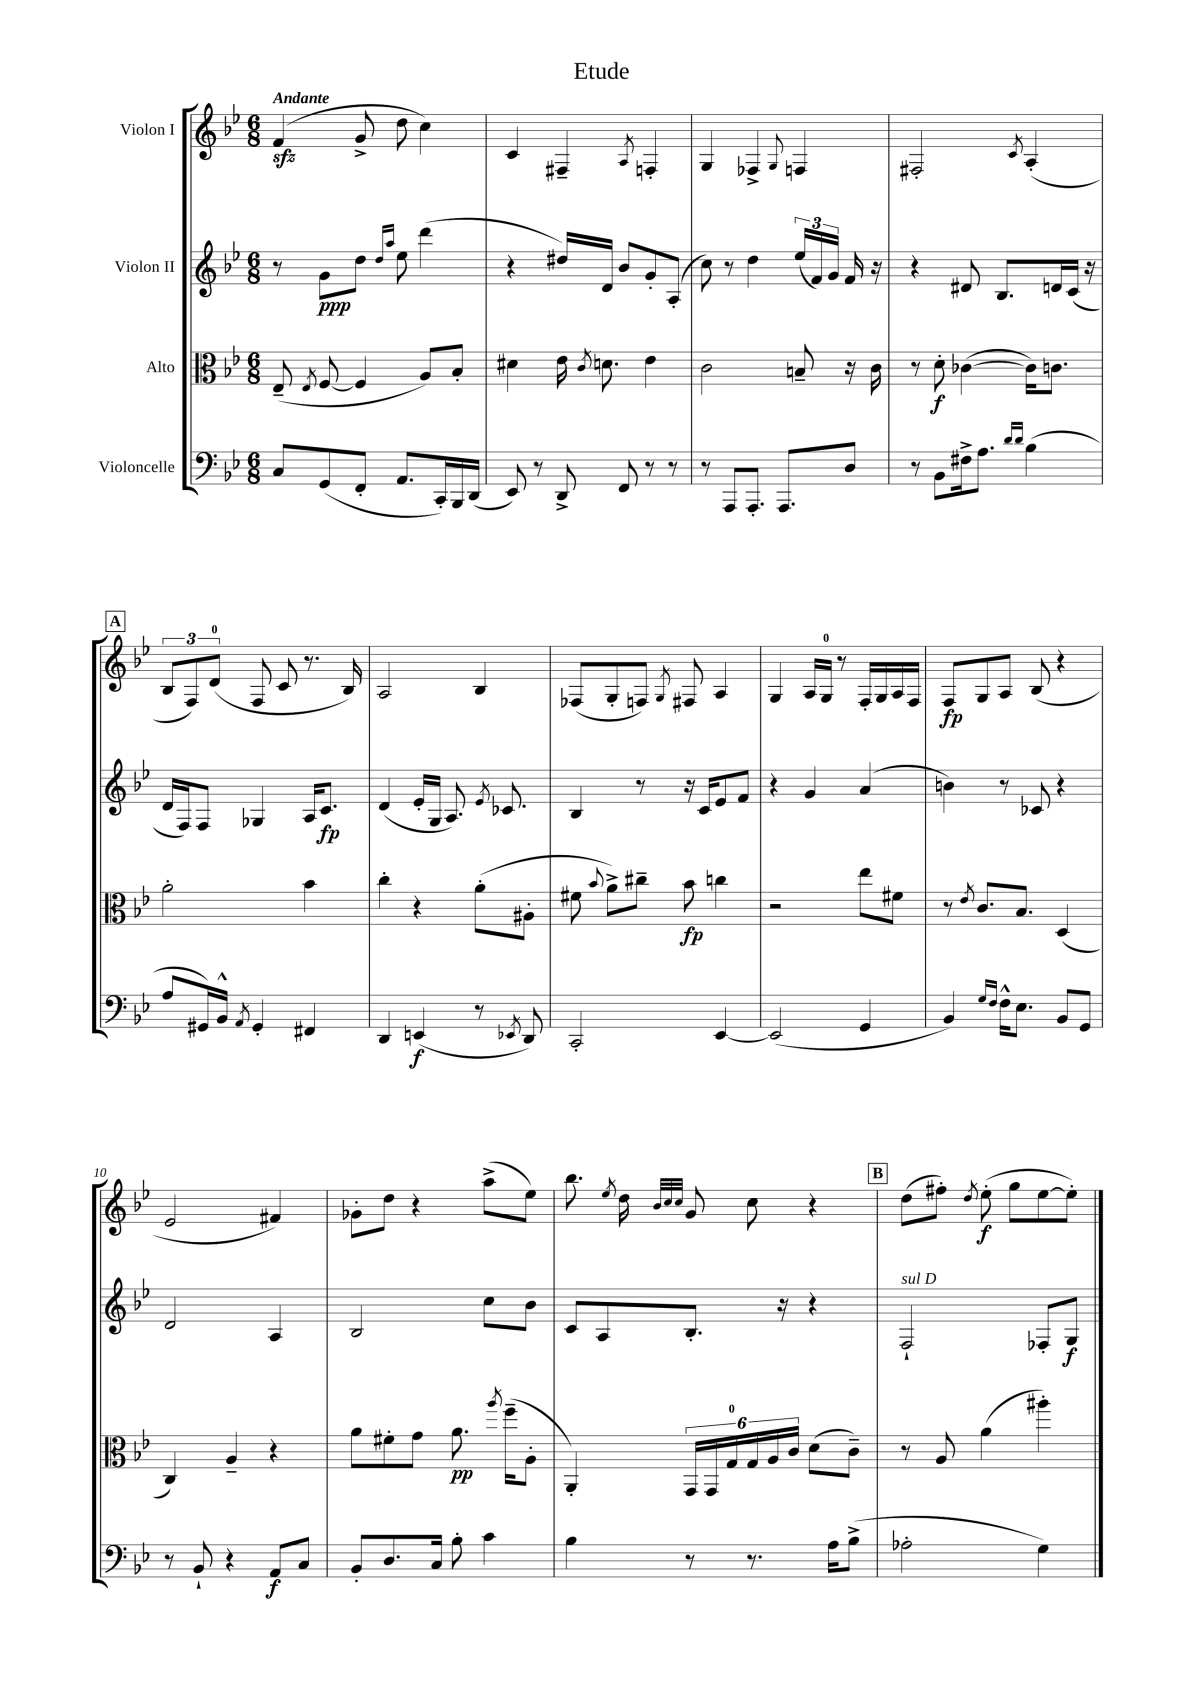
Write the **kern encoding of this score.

**kern	**dynam	**kern	**dynam	**kern	**dynam	**kern	**dynam
*part4	*part4	*part3	*part3	*part2	*part2	*part1	*part1
*staff4	*staff4	*staff3	*staff3	*staff2	*staff2	*staff1	*staff1
*I"Violoncelle	*	*I"Alto	*	*I"Violon II	*	*I"Violon I	*
*clefF4	*	*clefC3	*	*clefG2	*	*clefG2	*
*k[b-e-]	*	*k[b-e-]	*	*k[b-e-]	*	*k[b-e-]	*
*M6/8	*	*M6/8	*	*M6/8	*	*M6/8	*
=1	=1	=1	=1	=1	=1	=1	=1
!	!	!	!	!	!	!LO:TX:a:B:t=Andante	!
8C/L	.	(8E-~/	.	8r	.	(4fzz/	.
.	.	8qE-/	.	.	.	.	.
(8GG/	.	[8F/	.	8g\L	ppp	.	.
8FF'/J	.	4F/]	.	8dd\J	.	8g^/	.
.	.	.	.	16qqdd/LL	.	.	.
.	.	.	.	16qqaa/JJ	.	.	.
8.AA/L	.	.	.	8ee-\	.	8dd\	.
.	.	8A/L)	.	(4ddd\	.	4cc\)	.
16CC'/L)	.	.	.	.	.	.	.
16BBB-/	.	8B-'/J	.	.	.	.	.
(16DD/JJ	.	.	.	.	.	.	.
=2	=2	=2	=2	=2	=2	=2	=2
8EE-/)	.	4d#X\	.	4r	.	4c/	.
8r	.	.	.	.	.	.	.
8DD^/	.	16e-\	.	16dd#X/LL)	.	4F#X~/	.
.	.	8qc/	.	.	.	.	.
.	.	8.dn\	.	16d/JJ	.	.	.
8FF/	.	.	.	8b-/L	.	.	.
.	.	.	.	.	.	8qA/	.
8r	.	4e-\	.	8g'/	.	4Fn'/	.
8r	.	.	.	(8A'/J	.	.	.
=3	=3	=3	=3	=3	=3	=3	=3
8r	.	2c\	.	8cc\)	.	4G/	.
8AAA/L	.	.	.	8r	.	.	.
8.AAA'/J	.	.	.	4dd\	.	4F-X^/	.
8.AAA/L	.	.	.	.	.	.	.
.	.	.	.	.	.	8qqG/	.
.	.	8Bn~/	.	(24ee-/LL	.	4Fn/	.
.	.	.	.	24f/)	.	.	.
.	.	.	.	24g/JJ	.	.	.
8D/J	.	16r	.	16f/	.	.	.
.	.	16c\	.	16r	.	.	.
=4	=4	=4	=4	=4	=4	=4	=4
8r	.	8r	.	4r	.	2F#X'/	.
8BB-\L	.	8d'\	f	.	.	.	.
16F#X^\k	.	([4c-X\	.	8d#X/	.	.	.
8.A\J	.	.	.	.	.	.	.
.	.	.	.	8.B-/L	.	.	.
16qqd/LL	.	.	.	.	.	.	.
16qqd/JJ	.	.	.	.	.	8qc/	.
(4B-\	.	16c-\KL])	.	.	.	(4A'/	.
.	.	8.cn\J	.	16dn/L	.	.	.
.	.	.	.	(16c/JJ	.	.	.
.	.	.	.	16r	.	.	.
!!LO:LB:g=z
!!LO:REH:place=s1:t=A
=5	=5	=5	=5	=5	=5	=5	=5
8A/L	.	2a'\	.	16d/LL	.	12B-/L	.
.	.	.	.	16F/J)	.	.	.
.	.	.	.	.	.	12F/)	.
16GG#X/L)	.	.	.	8F/J	.	.	.
.	.	.	.	.	.	(12d/J	.
16BB-^^/JJ	.	.	.	.	.	.	.
8qAA/	.	.	.	.	.	.	.
4GG#'/	.	.	.	4G-X/	.	8F/	.
.	.	.	.	.	.	8c/	.
4FF#X/	.	4b-\	.	16A/KL	.	8.r	.
.	.	.	.	8.c/J	fp	.	.
.	.	.	.	.	.	16B-/)	.
=6	=6	=6	=6	=6	=6	=6	=6
4DD/	.	4cc'\	.	(4d/	.	2A/	.
(4EEn/	f	4r	.	16e-'/LL	.	.	.
.	.	.	.	16G/JJ	.	.	.
.	.	.	.	8.A/)	.	.	.
8r	.	(8a'\L	.	.	.	4B-/	.
.	.	.	.	8qe-/	.	.	.
.	.	.	.	8.c-X/	.	.	.
8qEE-X/	.	.	.	.	.	.	.
8DD/)	.	8A#X'\J	.	.	.	.	.
=7	=7	=7	=7	=7	=7	=7	=7
2CC'/	.	8f#X\	.	4B-/	.	(8F-X/L	.
.	.	8qqb-/	.	.	.	.	.
.	.	8a^\L)	.	.	.	8G'/	.
.	.	8cc#X~\J	.	8r	.	8Fn/J)	.
.	.	.	.	.	.	8qG/	.
.	.	8b-\	fp	16r	.	8F#X/	.
.	.	.	.	16c/KL	.	.	.
[4EE-/	.	4ccn\	.	8e-/	.	4A/	.
.	.	.	.	8f/J	.	.	.
=8	=8	=8	=8	=8	=8	=8	=8
(2EE-/]	.	2r	.	4r	.	4G/	.
.	.	.	.	4g/	.	16A/LL	.
.	.	.	.	.	.	16G/JJ	.
.	.	.	.	.	.	8r	.
4GG/	.	8ee-\L	.	(4a/	.	16F'/LL	.
.	.	.	.	.	.	16G/	.
.	.	8f#X\J	.	.	.	16A/	.
.	.	.	.	.	.	16F/JJ	.
=9	=9	=9	=9	=9	=9	=9	=9
4BB-/)	.	8r	.	4bn\)	.	8F/L	fp
.	.	8qe-/	.	.	.	.	.
.	.	8.c/L	.	.	.	8G/	.
16qqG/LL	.	.	.	.	.	.	.
16qqF/JJ	.	.	.	.	.	.	.
16F^^\KL	.	.	.	8r	.	8A/J	.
8.E-\J	.	8.B-/J	.	.	.	.	.
.	.	.	.	8c-X/	.	(8B-/	.
8BB-/L	.	(4D/	.	4r	.	4r	.
8GG/J	.	.	.	.	.	.	.
!!LO:LB:g=z
=10	=10	=10	=10	=10	=10	=10	=10
8r	.	4C/)	.	2d/	.	2e-/	.
8BB-`/	.	.	.	.	.	.	.
4r	.	4A~/	.	.	.	.	.
8AA/L	f	4r	.	4A/	.	4f#X/)	.
8C/J	.	.	.	.	.	.	.
=11	=11	=11	=11	=11	=11	=11	=11
8BB-'/L	.	8a\L	.	2B-/	.	8g-X'\L	.
8.D/	.	8f#X'\	.	.	.	8dd\J	.
.	.	8g\J	.	.	.	4r	.
16C/Jk	.	.	.	.	.	.	.
8B-'\	.	8.a\	pp	.	.	.	.
4c\	.	.	.	8cc\L	.	(8aa^\L	.
.	.	8qaa/	.	.	.	.	.
.	.	(16ff~\KL	.	.	.	.	.
.	.	8A'\J	.	8b-\J	.	8ee-\J)	.
=12	=12	=12	=12	=12	=12	=12	=12
4B-\	.	4AA'/)	.	8c/L	.	8.bb-\	.
.	.	.	.	8A/	.	.	.
.	.	.	.	.	.	8qee-/	.
.	.	.	.	.	.	16dd\	.
.	.	.	.	.	.	32qqb-/LLL	.
.	.	.	.	.	.	32qqcc/	.
.	.	.	.	.	.	32qqcc/JJJ	.
8r	.	24GG/LL	.	8.B-'/J	.	8g/	.
.	.	24GG/	.	.	.	.	.
.	.	24G/	.	.	.	.	.
8.r	.	24G/	.	.	.	8cc\	.
.	.	24A/	.	.	.	.	.
.	.	.	.	16r	.	.	.
.	.	24c/JJ	.	.	.	.	.
.	.	(8d\L	.	4r	.	4r	.
16A\KL	.	.	.	.	.	.	.
(8B-^\J	.	8c~\J)	.	.	.	.	.
!!LO:REH:place=s1:t=B
=13	=13	=13	=13	=13	=13	=13	=13
!	!	!	!	!LO:TX:a:i:t=sul D	!	!	!
2A-X'\	.	8r	.	2F`/	.	(8dd\L	.
.	.	8A/	.	.	.	8ff#X'\J)	.
.	.	.	.	.	.	8qdd/	.
.	.	(4a\	.	.	.	(8ee-'\	f
.	.	.	.	.	.	8gg\L	.
4G\)	.	4aa#X'\)	.	8F-X'/L	.	[8ee-\	.
.	.	.	.	8G/J	f	8ee-'\J])	.
==	==	==	==	==	==	==	==
*-	*-	*-	*-	*-	*-	*-	*-
